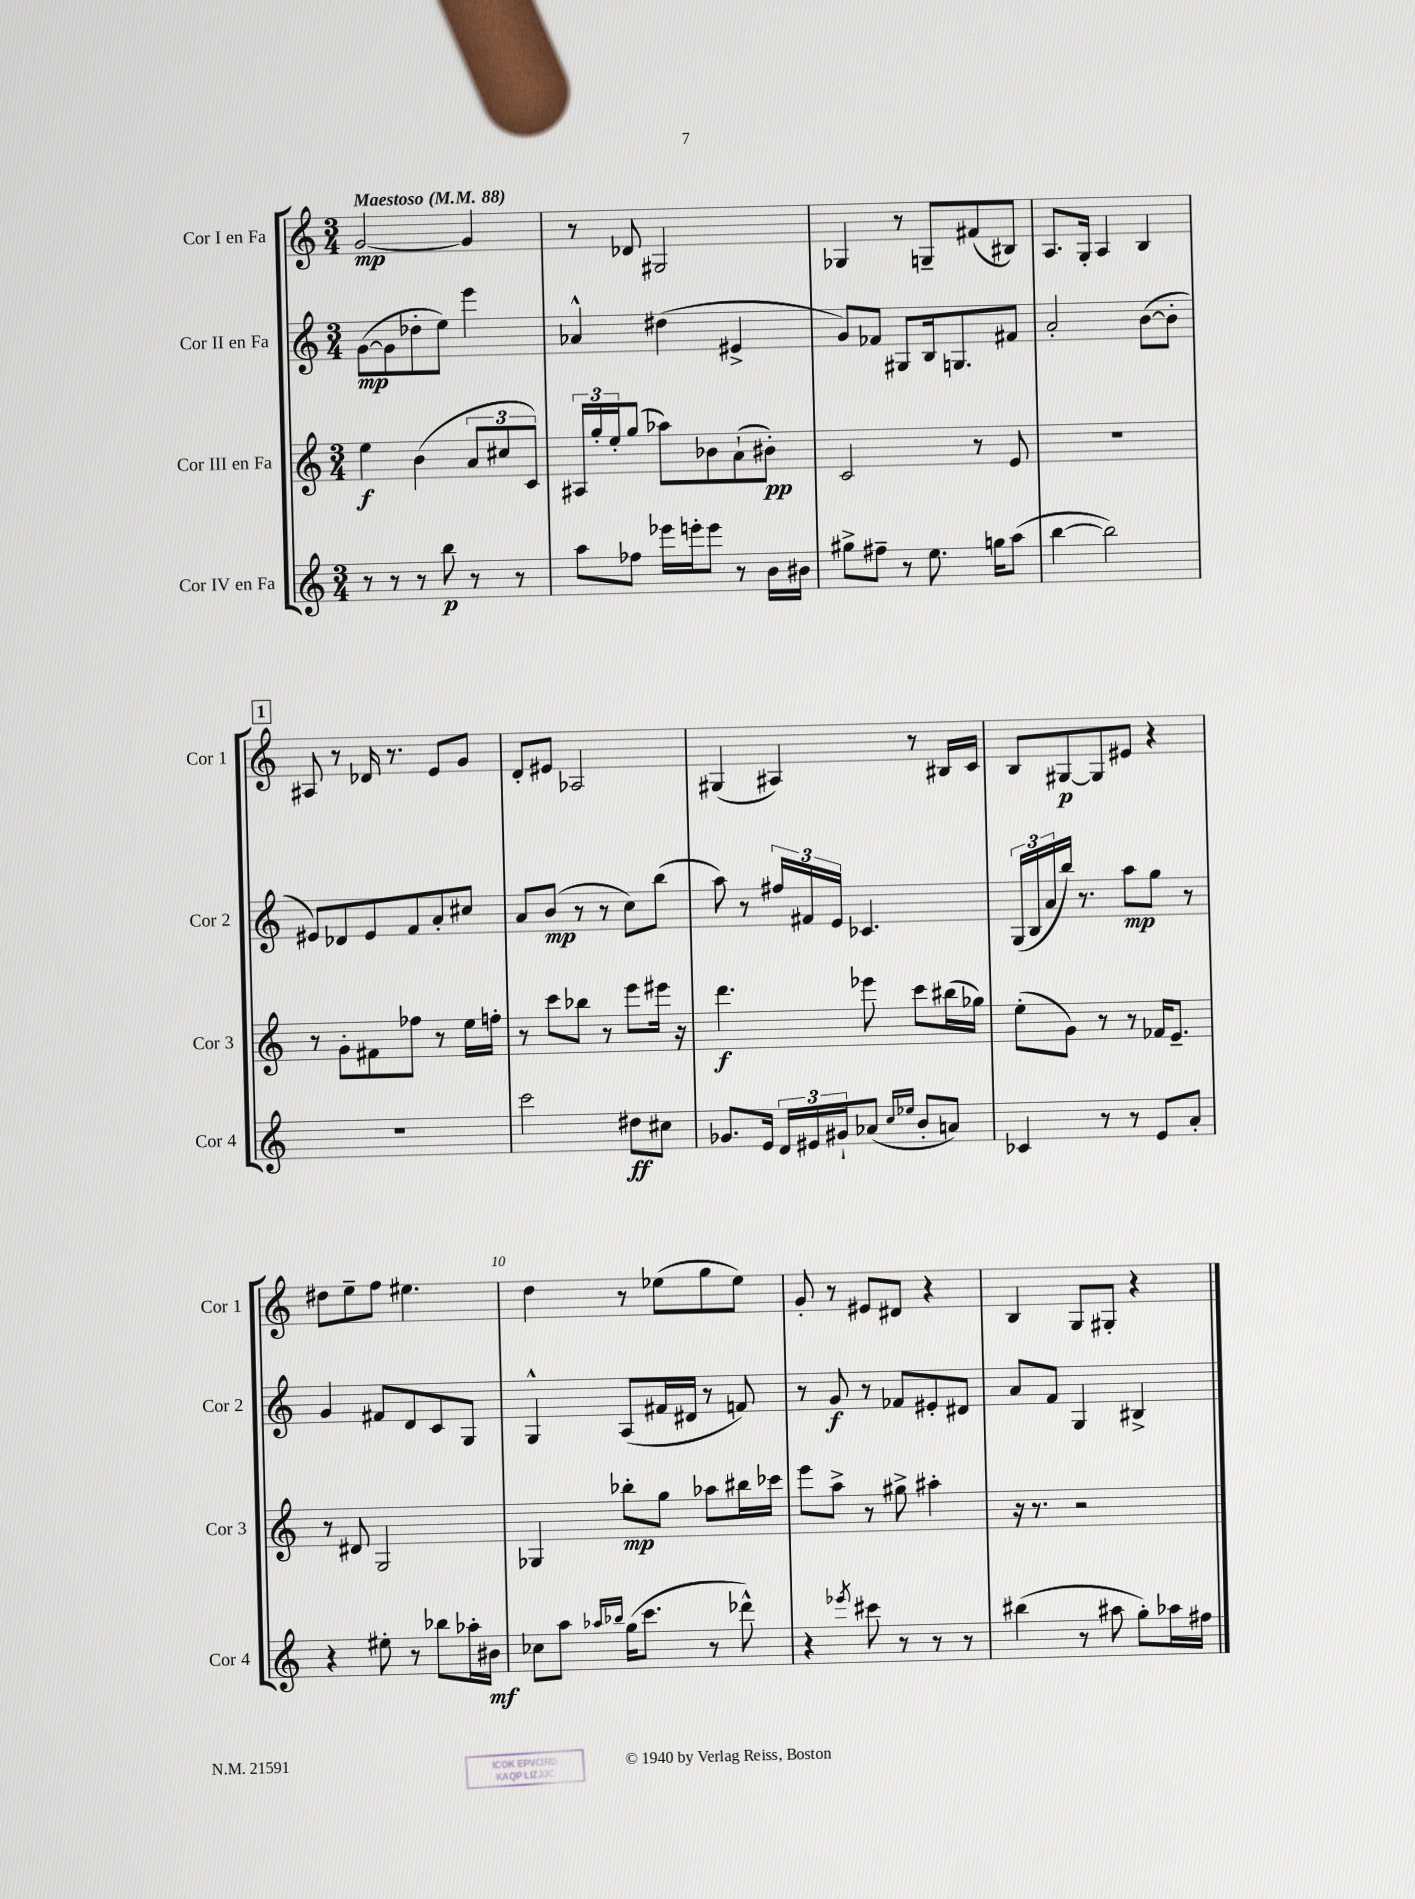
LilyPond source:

<<
\new StaffGroup <<
\new Staff = "s0" \with { instrumentName = "Cor I en Fa" shortInstrumentName = "Cor 1" } {
    \clef treble \key c \major \numericTimeSignature \time 3/4 \tempo "Maestoso" 4 = 88
    g'2~\mp g'4 |
    r8 des'8 gis2 |
    ges4 r8 g8-- fis'8( bis8) |
    a8. g16-. a4 b4 |
    \mark \markup { \box "1" } ais8 r8 des'16 r8. e'8 g'8 |
    d'8-. eis'8 aes2 |
    gis4( ais4) r8 bis16 c'16 |
    b8 gis8~\p gis8 eis'8 r4 |
    dis''8 e''8-- f''8 eis''4. |
    d''4 r8 ees''8( g''8 ees''8) |
    g'8-. r8 eis'8 dis'8 r4 |
    b4 g8 gis8-. r4 \bar "|." |
}
\new Staff = "s1" \with { instrumentName = "Cor II en Fa" shortInstrumentName = "Cor 2" } {
    \clef treble \key c \major \numericTimeSignature \time 3/4
    g'8~\mp( g'8 des''8-. e''8) e'''4 |
    aes'4-^ dis''4( eis'4-> |
    g'8) fes'8 gis8 b16 g8. fis'8 |
    a'2-. b'8~( b'8-. |
    \mark \markup { \box "1" } eis'8) des'8 eis'8 f'8 a'8-. cis''8 |
    a'8 b'8\mp( r8 r8 c''8) b''8( |
    a''8) r8 \tuplet 3/2 { fis''16 fis'16 e'16 } ces'4. |
    \tuplet 3/2 { g16( b16 a'16 } b''16) r8. a''8\mp g''8 r8 |
    g'4 fis'8 d'8 c'8 g8 |
    g4-^ a8( fis'16 dis'16 r8 f'8) |
    r8 g'8\f r8 fes'8 eis'8-. dis'8 |
    a'8 f'8 g4 bis4-> \bar "|." |
}
\new Staff = "s2" \with { instrumentName = "Cor III en Fa" shortInstrumentName = "Cor 3" } {
    \clef treble \key c \major \numericTimeSignature \time 3/4
    e''4\f b'4( \tuplet 3/2 { a'8 cis''8 c'8) } |
    \tuplet 3/2 { ais16 g''16-. e''16-. } g''8( aes''8) bes'8 a'8-!( bis'8-.\pp) |
    c'2 r8 e'8 |
    R2. |
    \mark \markup { \box "1" } r8 g'8-. fis'8 fes''8 r8 e''16 f''16-. |
    r8 c'''8 bes''8 r8 e'''8 eis'''16 r16 |
    d'''4.\f ees'''8 c'''8 bis''16( ges''16) |
    e''8-.( g'8) r8 r8 fes'16 e'8.-- |
    r8 dis'8 g2 |
    ges4 bes''8-.\mp g''8 aes''8 bis''16 ces'''16 |
    e'''8 a''8-> r8 gis''8-> ais''4-. |
    r16 r8. r2 \bar "|." |
}
\new Staff = "s3" \with { instrumentName = "Cor IV en Fa" shortInstrumentName = "Cor 4" } {
    \clef treble \key c \major \numericTimeSignature \time 3/4
    r8 r8 r8 b''8\p r8 r8 |
    a''8 fes''8 ees'''16 e'''16-. e'''8 r8 b'16 bis'16 |
    gis''8-> fis''8-- r8 e''8. g''16 a''8( |
    b''4~ b''2) |
    \mark \markup { \box "1" } R2. |
    c'''2 dis''8\ff cis''8 |
    ges'8. e'16 \tuplet 3/2 { d'16 eis'16 gis'16-! } aes'8( \grace { c''16 ees''16 } b'8-. a'8) |
    ces'4 r8 r8 e'8 a'8-. |
    r4 eis''8-. r8 bes''8 aes''16-. bis'16\mf |
    ces''8 a''8 \grace { aes''16 bes''16 } g''16( c'''8. r8 des'''8-^) |
    r4 \acciaccatura { ees'''8 } cis'''8 r8 r8 r8 |
    bis''4( r8 ais''8 g''8-.) aes''16 fis''16 \bar "|." |
}
>>
>>
\layout { \context { \Score \override BarNumber.break-visibility = ##(#f #t #t) barNumberVisibility = #(every-nth-bar-number-visible 5) } }
